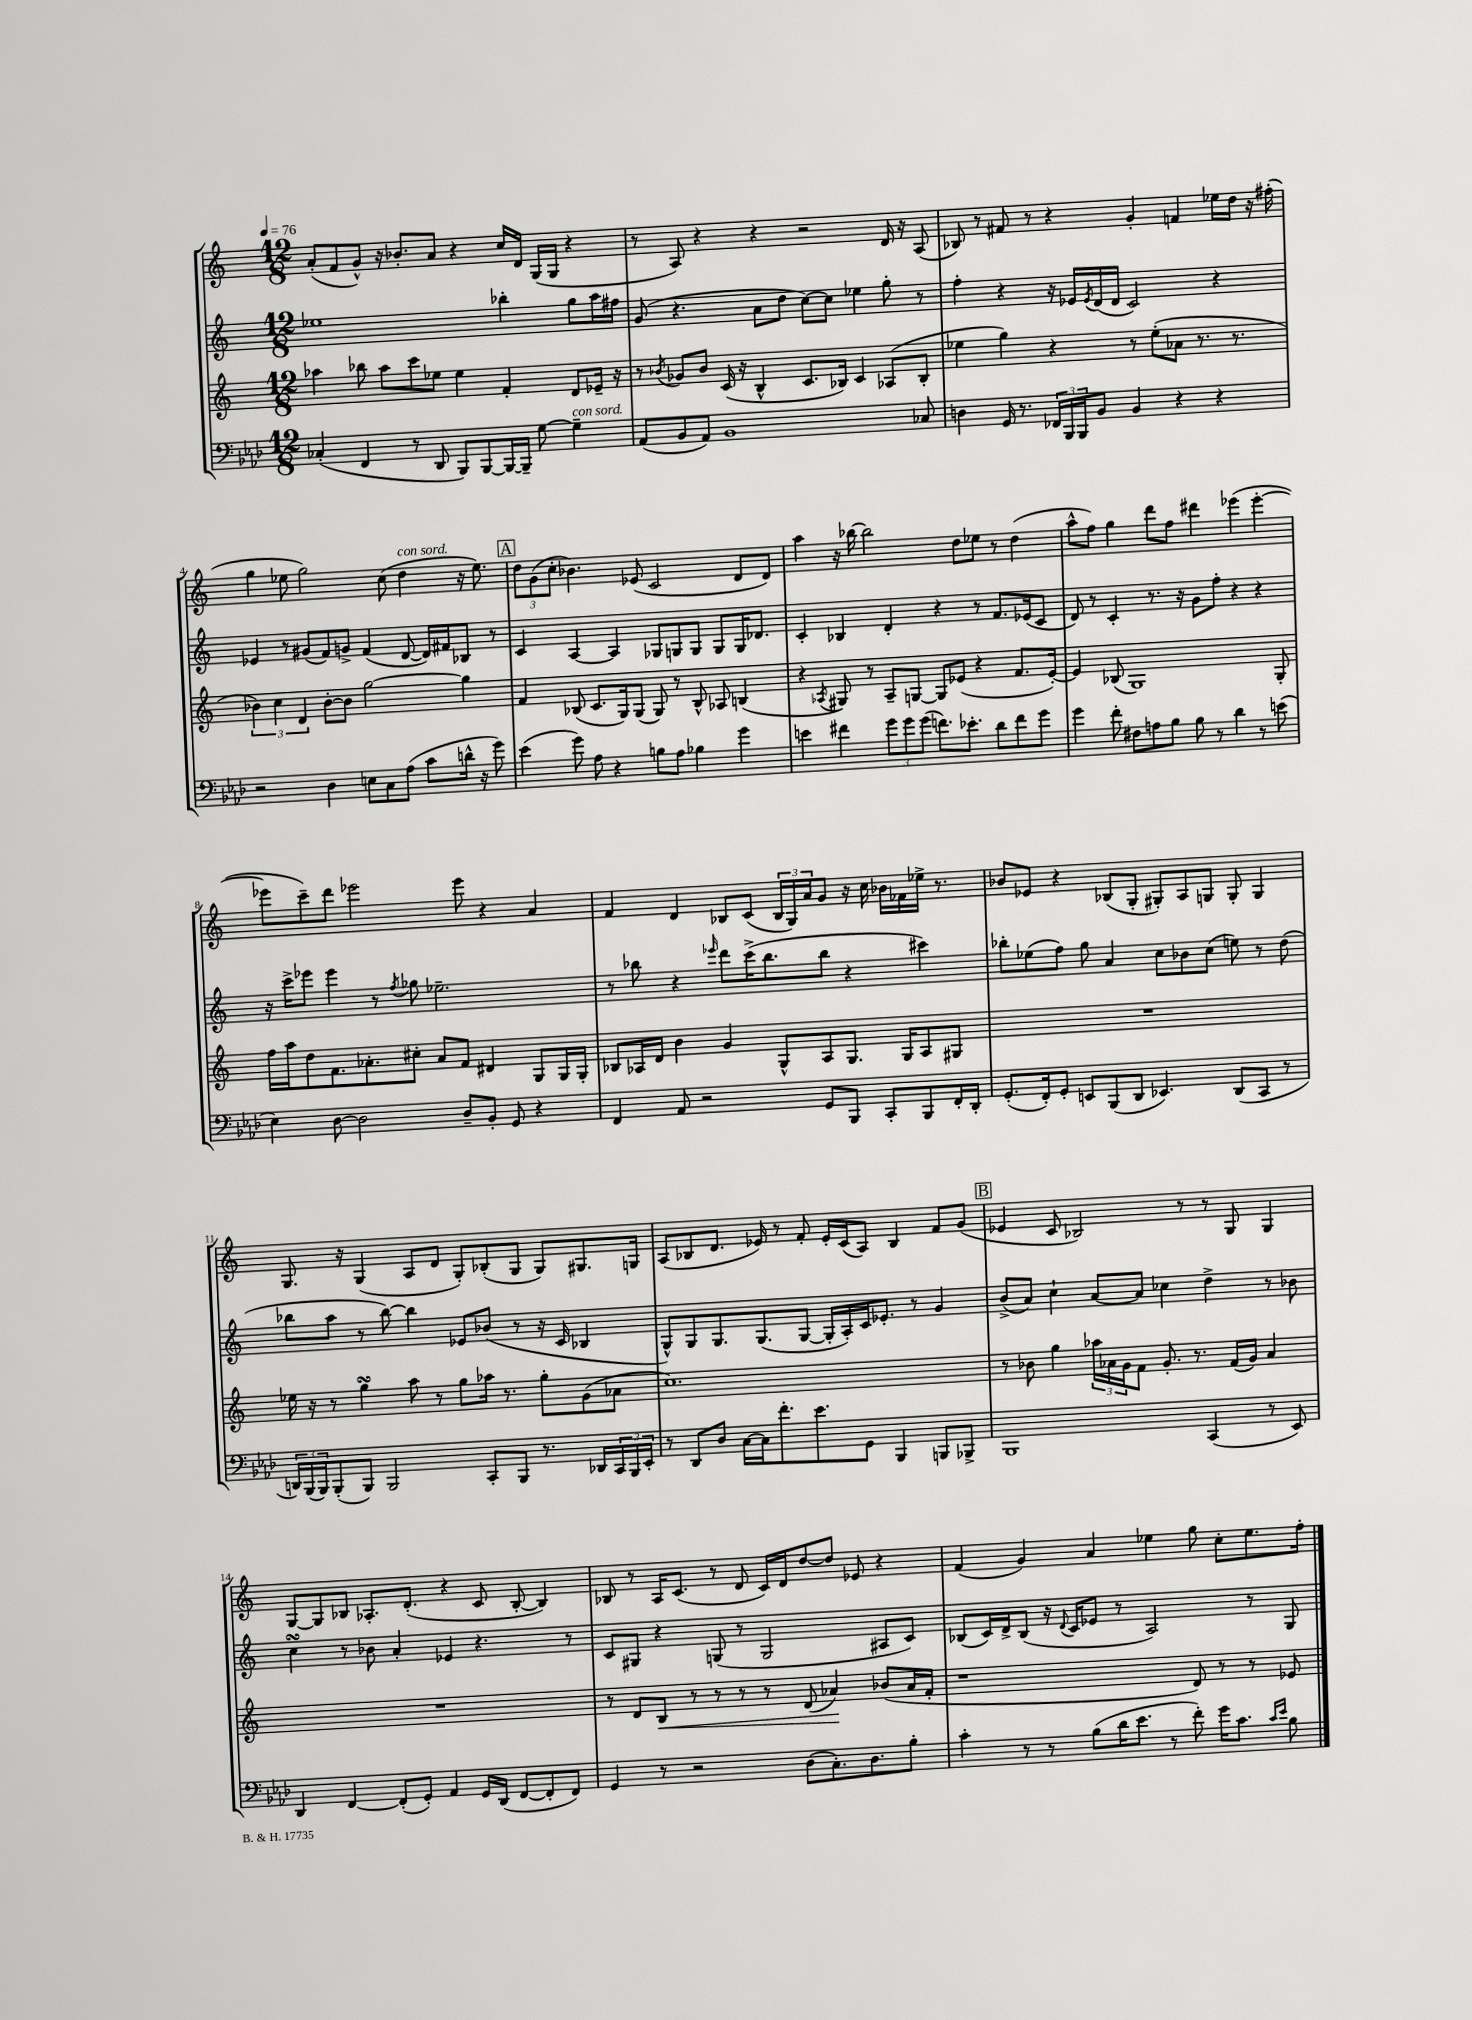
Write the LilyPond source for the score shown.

<<
\new StaffGroup <<
\new Staff = "s0" {
    \clef treble \key c \major \numericTimeSignature \time 12/8 \tempo 4 = 76
    a'8-.( f'8 g'8-^) r16 bes'8.-. a'8 r4 c''16 d'16 g16( g16 r4 |
    r8 a8) r4 r4 r2 d'16 r16 a8( |
    bes8) r8 fis'8 r8 r4 g'4-. f'4 ees''16 d''16 r16 fis''16-.( |
    g''4 ees''8 g''2) c''8( d''4^\markup { \italic "con sord." } r16 ees''8.) |
    \mark \markup { \box "A" } \tuplet 3/2 { d''8 g'8( c''8-. } bes'4.) ees'8( c'2 d'8 d'8) |
    a''4 r16 bes''16~ bes''2 d''8 ees''8 r8 d''4( |
    a''8-^ f''8) g''4 d'''8 f''8 dis'''4 ees'''4( ees'''4~-. |
    ees'''8 c'''8--) d'''8 ees'''2 ees'''8 r4 a'4 |
    f'4 d'4 bes8 c'8( \tuplet 3/2 { bes16 g16) a'16 } g'8 r16 c''16 bes'16 fes'16 ees''16-> r8. |
    bes'8 ees'8 r4 bes8( g8-. gis8-.) a8 g8 g8-. g4 |
    g8. r16 g4( a8 d'8 g8-.) bes8-.( g8 g8) gis8. g16 |
    a8( bes8 d'8. ees'16) r8 f'8-. ees'16-. c'16( a8) bes4 f'8 g'8( |
    \mark \markup { \box "B" } ees'4 c'8 bes2) r8 r8 g8 g4 |
    g8~ g8 bes8 aes8.-. d'8.-.( r4 c'8 bes8~-. bes4) |
    bes8 r8 a16 c'8.( r8 d'8 c'16) d'16 d''8~ d''8 ees'8 r4 |
    f'4( g'4) a'4 ees''4 g''8 c''8-. ees''8. f''16-. \bar "|." |
}
\new Staff = "s1" {
    \clef treble \key c \major \numericTimeSignature \time 12/8
    ees''1 bes''4-. g''8 a''16 fis''16 |
    g'8( r4. a'8 d''8 c''8~) c''8 ees''4 g''8-. r8 |
    f''4-. r4 r16 ees'16 \acciaccatura { ees'8 } d'16( d'16 c'2) r4 |
    ees'4 r8 gis'8( f'8) g'8-> f'4( d'8~ d'16) fis'16 bes8 r8 |
    \mark \markup { \box "A" } c'4 a4~ a4 ges8 g8 g8 g8 g16 des'8. |
    c'4-. bes4 d'4-. r4 r8 f'8. ees'16( c'8 |
    d'8) r8 c'4-. r8. r16 g'8 f''8-. r4 r4 |
    r16 c'''16-> ees'''8 ees'''4 r8 \acciaccatura { f''8 } ges''8 ees''2.-- |
    r8 bes''8 r4 \grace { ees'''16 } d'''8 c'''16->( bes''8. bes''8 r4 cis'''4) |
    bes''8-. ees''8( f''8) g''8 a'4 c''8 bes'8 c''8( e''8) r8 d''8( |
    bes''8 a''8 r8 bes''8~) bes''4 ees'8 bes'8( r8 r16 c'16 bes4 |
    g8-^) g8 g8. g8.( g8~ g16-. a16-.) c'16 ees'8.-. r8 g'4 |
    \mark \markup { \box "B" } b'8->( a'8) c''4-! a'8~ a'8 ces''4 d''4-> r8 bes'8 |
    c''4\turn r8 bes'8 a'4-. ees'4 r4. r8 |
    c'8 gis8 r4 g8( r8 g2 ais8 c'8) |
    bes8( c'16) d'16-> bes8( r16 \appoggiatura { d'8 } c'16 ees'8 r8 a2) r8 g8 \bar "|." |
}
\new Staff = "s2" {
    \clef treble \key c \major \numericTimeSignature \time 12/8
    aes''4 bes''8 aes''8 c'''8 ees''8 ees''4 f'4-. d'8 ees'16-- r16 |
    r8 \acciaccatura { bes'8 } ges'8 bes'8 c'16( r16 b4-^ c'8. bes16) c'4 aes8( bes8-. |
    ees''4 g''4) r4 r8 ees''8-.( aes'8 r8. r8. |
    \tuplet 3/2 { bes'4) c''4 d'4 } bes'8~-. bes'8 g''2~ g''4 |
    \mark \markup { \box "A" } f'4 bes8( c'8. g16) g8( g8) r8 bes8-^ aes8 b4( |
    r4 \acciaccatura { aes8 } gis8) r8 aes8-- g8~ g8 ees'8( r4 f'8. ees'16~-.) |
    ees'4 bes8( g1) g8-. |
    f''16 a''16 d''8 f'8. aes'8.-. cis''8-. aes'8 f'8 dis'4 g8 g16 g16-. |
    bes8 aes16 d'16 b'4 g'4 g8-^ aes8 g8. g16 aes8 gis8 |
    R1. |
    ees''16 r16 r8 g''4\turn a''8 r8 g''8 aes''16 r8. g''8-. g'8( aes'8 |
    c''1.) |
    \mark \markup { \box "B" } r8 bes'8 g''4 \tuplet 3/2 { aes''16 aes'16 g'16 } f'8 g'8.-. r8. f'16( g'16) aes'4 |
    R1. |
    r8 d'8 b8\< r8 r8 r8 r8 d'8( aes'4\!) bes'8( aes'16 f'16-. |
    r1 d'8) r8 r8 ees'8 \bar "|." |
}
\new Staff = "s3" {
    \clef bass \key aes \major \numericTimeSignature \time 12/8
    ces4-.( f,4 r8 des,8 bes,,8) bes,,8~ bes,,16~ bes,,16-- g8~ g4--^\markup { \italic "con sord." } |
    aes,8( bes,8 aes,8) bes,1 ces8 |
    d4 g,16 r8. \tuplet 3/2 { fes,16 bes,,16 bes,,16 } bes,8 bes,4 r4 r4 |
    r2 des4 e8 c8 aes8( c'8 d'16-^ r16 g'8) |
    \mark \markup { \box "A" } ees'4( g'8) aes8 r4 b8 aes8 bes4 g'4 |
    e'4 fis'4 \tuplet 3/2 { g'8 g'8 g'8( } f'8.) ees'8.-. des'8 f'8 g'8 |
    g'4 f'8-. fis8 a8 bes8 bes8 r8 des'4 r8 e'8( |
    ees4) des8~ des2 des8-- bes,8-. g,8 r4 |
    f,4 aes,8 r2 g,8 bes,,8 c,8-. bes,,8 f,16-. des,16-. |
    g,8.-.( f,16-.) g,8-. e,8 bes,,8( des,8 ees,4.) des,8( c,8 r8 |
    \tuplet 3/2 { d,16) bes,,16( bes,,16) } bes,,8-.( bes,,8) bes,,2 c,8-. bes,,8 r8. des,16 \tuplet 3/2 { c,16 bes,,16 ees,16-. } |
    r8 des,8 des8 c16~ c16 f'8.-. ees'8. g,8 bes,,4 b,,8 bes,,8-> |
    \mark \markup { \box "B" } bes,,1 c,4( r8 ees,8) |
    des,4 f,4~ f,8-.( g,8-.) aes,4 g,16 des,16( f,8~ f,8-. f,8) |
    g,4 r8 r2 des8( c8.-.) des8. bes8-. |
    c'4-. r8 r8 bes8( des'16 ees'8. r8 f'8-.) g'16 c'8. \grace { c'16 ees'16 } bes8 \bar "|." |
}
>>
>>
